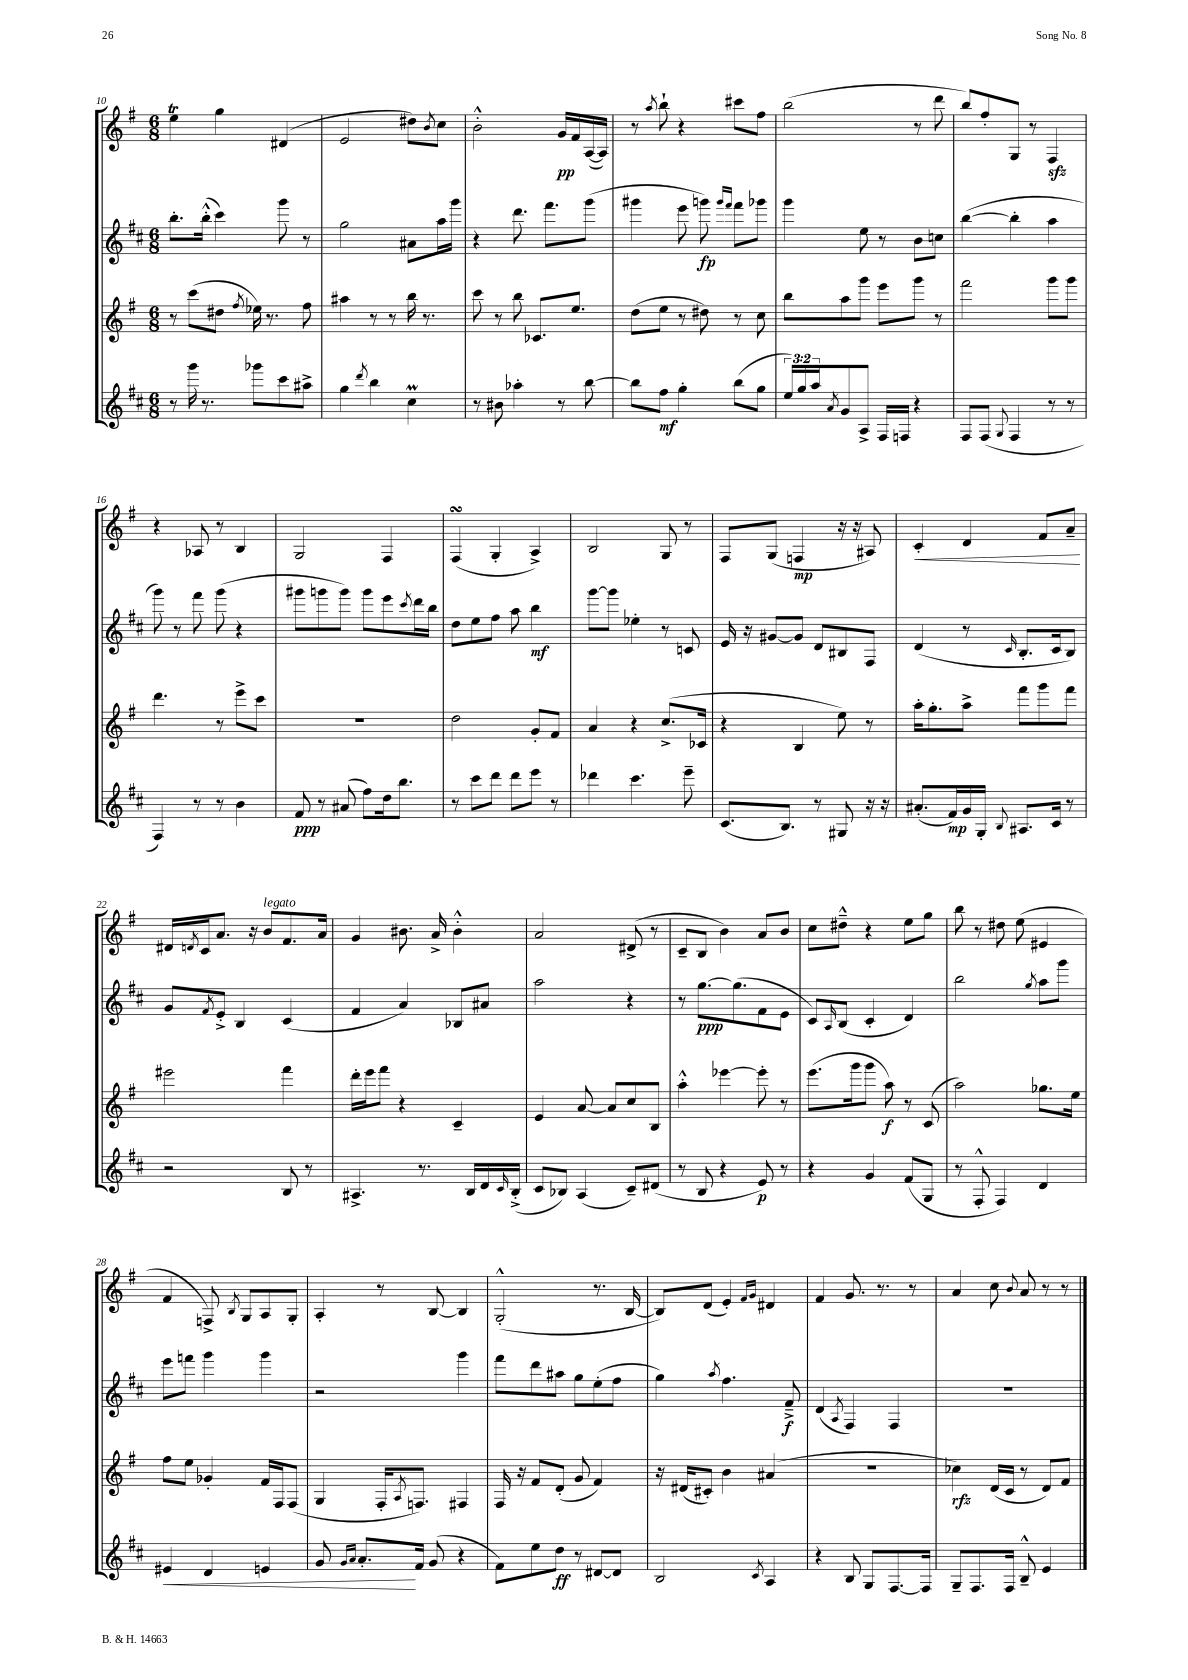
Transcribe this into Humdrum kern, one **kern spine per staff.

**kern	**kern	**kern	**kern
*staff4	*staff3	*staff2	*staff1
*clefG2	*clefG2	*clefG2	*clefG2
*k[f#c#]	*k[f#]	*k[f#c#]	*k[f#]
*M6/8	*M6/8	*M6/8	*M6/8
8r	8r	8.bb'	4ee
16ggg	(8ccc	.	.
8.r	.	(16bb'^^	.
.	8dd#	4ccc#)	4gg
.	8qff#	.	.
8ggg-	16ee-)	.	.
.	8.r	.	.
8ccc#	.	8ggg	(4d#
8aa#^	8ff#	8r	.
=	=	=	=
4gg	4aa#	2gg	2e
8qddd	.	.	.
4bb	8r	.	.
.	8r	.	.
4cc#	16bb	8a#	8dd#)
.	8.r	.	.
.	.	.	8qb
.	.	16aa	8cc
.	.	16ggg	.
=	=	=	=
8r	8ccc	4r	2b'^^
8b#	8r	.	.
4aa-'	8bb	8.ddd	.
.	8.c-	.	.
.	.	8.fff#	.
8r	.	.	16g
.	8.ee	.	16f#
[8bb	.	(8ggg	([16A
.	.	.	16A])
=	=	=	=
8bb]	(8dd	4ggg#	8r
.	.	.	8qaa
8ff#	8ee	.	8bb`
4gg'	8r	8eee	4r
.	8dd#)	8ggg)	.
.	.	16qqggg	.
.	.	16qqfff#	.
(8bb	8r	8fff#	8ccc#
8gg	8cc	8ggg-	8ff#
=	=	=	=
24ee)	8bb	4ggg	(2bb
24gg	.	.	.
24aa	.	.	.
8qa	.	.	.
8g	8aa	.	.
8A^	8ggg	8ee	.
16F#	8eee	8r	.
16F	.	.	.
4r	8ggg	8b	8r
.	8r	8cc	8ddd
=	=	=	=
8F#	2fff#	([4bb	8bb)
(8F#	.	.	8ff#'
8qqG	.	.	.
4F#	.	4bb']	8G
.	.	.	8r
8r	8ggg	4aa	4F#
8r	8ggg	.	.
=	=	=	=
4F#)	4.ddd	8ggg)	4r
.	.	8r	.
8r	.	8fff#	8A-
8r	8r	(8ggg	8r
4b	8eee^	4r	4B
.	8ccc	.	.
=	=	=	=
8f#	2.r	8ggg#	2G
8r	.	8ggg	.
(8a#	.	8ggg)	.
8ff#)	.	8ggg	.
16dd	.	8eee	4F#
8.bb	.	.	.
.	.	8qccc#	.
.	.	16ddd	.
.	.	16bb	.
=	=	=	=
8r	2dd	8dd	(4F#
8ccc#	.	8ee	.
8ddd	.	8ff#	4G'
8ddd	.	8aa	.
8eee	8g'	4bb	4A^)
8r	8f#	.	.
=	=	=	=
4ddd-	4a	[8ggg	2B
.	.	8ggg]	.
4.ccc#	4r	4ee-'	.
.	(8.cc^	8r	8G
8eee~	.	8c	8r
.	16c-	.	.
=	=	=	=
(8.c#	4r	16e	8F#
.	.	16r	.
.	.	[8g#	(8G
8.B)	.	.	.
.	4B	8g#]	4F
8r	.	8d	.
8G#	8ee)	8B#	16r
.	.	.	16r
16r	8r	8F#	8A#)
16r	.	.	.
=	=	=	=
(8.a#'	16aa'	(4d	4c'
.	8.gg'	.	.
16f#)	.	.	.
16g	8aa^	8r	4d
16G'	.	.	.
8qqB	.	16qqc#	.
8.A#	8fff#	8.B'	.
.	8ggg	.	8f#
16c#	.	16c#	.
8r	8fff#	8B)	8a~
=	=	=	=
2r	2eee#	8g	16d#
.	.	.	8qd
.	.	.	16c
.	.	8qf#	.
.	.	8e'^	8.a
.	.	4B	.
.	.	.	16r
.	.	.	8b
8B	4fff#	(4c#	8.f#
8r	.	.	.
.	.	.	16a
=	=	=	=
4.A#^	16ddd'	4f#	4g
.	16eee	.	.
.	8fff#	.	.
.	4r	4a)	8.b#
8.r	.	.	.
.	.	.	16a^
.	4c~	8B-	4b#'^^
16B	.	.	.
16d	.	8a#	.
16qqc#	.	.	.
(16B'^	.	.	.
=	=	=	=
8c#	4e	2aa	2a
8B-)	.	.	.
(4A	[8a	.	.
.	8a]	.	.
8c#~)	8cc	4r	(8d#^
(8d#	8B	.	8r
=	=	=	=
8r	4aa'^^	8r	8c~
8B	.	[8.gg	8B
4r	[4eee-	.	4b)
.	.	(8.gg]	.
8e)	8eee-']	8f#	8a
8r	8r	8e	8b
=	=	=	=
4r	(8.eee	8c#)	8cc
.	.	16qqA	.
.	.	(8B	8dd#~^^
.	16ggg	.	.
4g	8ggg	4c#'	4r
.	8aa)	.	.
(8f#	8r	4d)	8ee
8G	(8c	.	8gg
=	=	=	=
8r	2aa)	2bb	8bb
8F#'^^	.	.	8r
4F#)	.	.	8dd#
.	.	.	(8ee
.	.	8qgg	.
4d	8.gg-	8aa	4e#
.	.	8ggg	.
.	16ee	.	.
=	=	=	=
4e#	8ff#	8eee	4f#
.	8ee	8fff	.
4d	4g-'	4ggg	8F^)
.	.	.	8qB
.	.	.	8G
4e	16f#	4ggg	8A
.	16F#	.	.
.	(8F#	.	8G'
=	=	=	=
8g	4G	2r	4A'
16qqg	.	.	.
16qqa	.	.	.
8.a'	.	.	.
.	16F#'	.	8r
.	8qA	.	.
16f#	8.F)	.	.
(8g	.	.	[8B
4r	4F#	4ggg	4B]
=	=	=	=
8f#)	16F#	8fff#	(2G'^^
.	16r	.	.
8ee	8f#	8ddd	.
8dd	(8d'	8aa#	.
8r	8g	8gg	.
[8d#	4f#)	(8ee'	8.r
8d#]	.	8ff#	.
.	.	.	[16B
=	=	=	=
2B	16r	4gg)	8B])
.	(16d#	.	.
.	8c#')	.	(8d
.	.	8qaa	.
.	4b	4.ff#	4e')
.	.	.	16qqf#
8qc#	.	.	16qqg
4A	(4a#	.	4d#
.	.	8f#~^	.
=	=	=	=
4r	2.r	(4d	4f#
.	.	8qA	.
8B	.	4F#)	8.g
8G	.	.	.
.	.	.	8.r
[8.F#	.	4F#	.
.	.	.	8r
16F#]	.	.	.
=	=	=	=
8G~	4cc-)	2.r	4a
8.F#	.	.	.
.	(16d	.	8cc
16F#	16c	.	.
.	.	.	8qqb
8B~^^	8r	.	8a
4e	8d)	.	8r
.	8f#	.	8r
==	==	==	==
*-	*-	*-	*-
